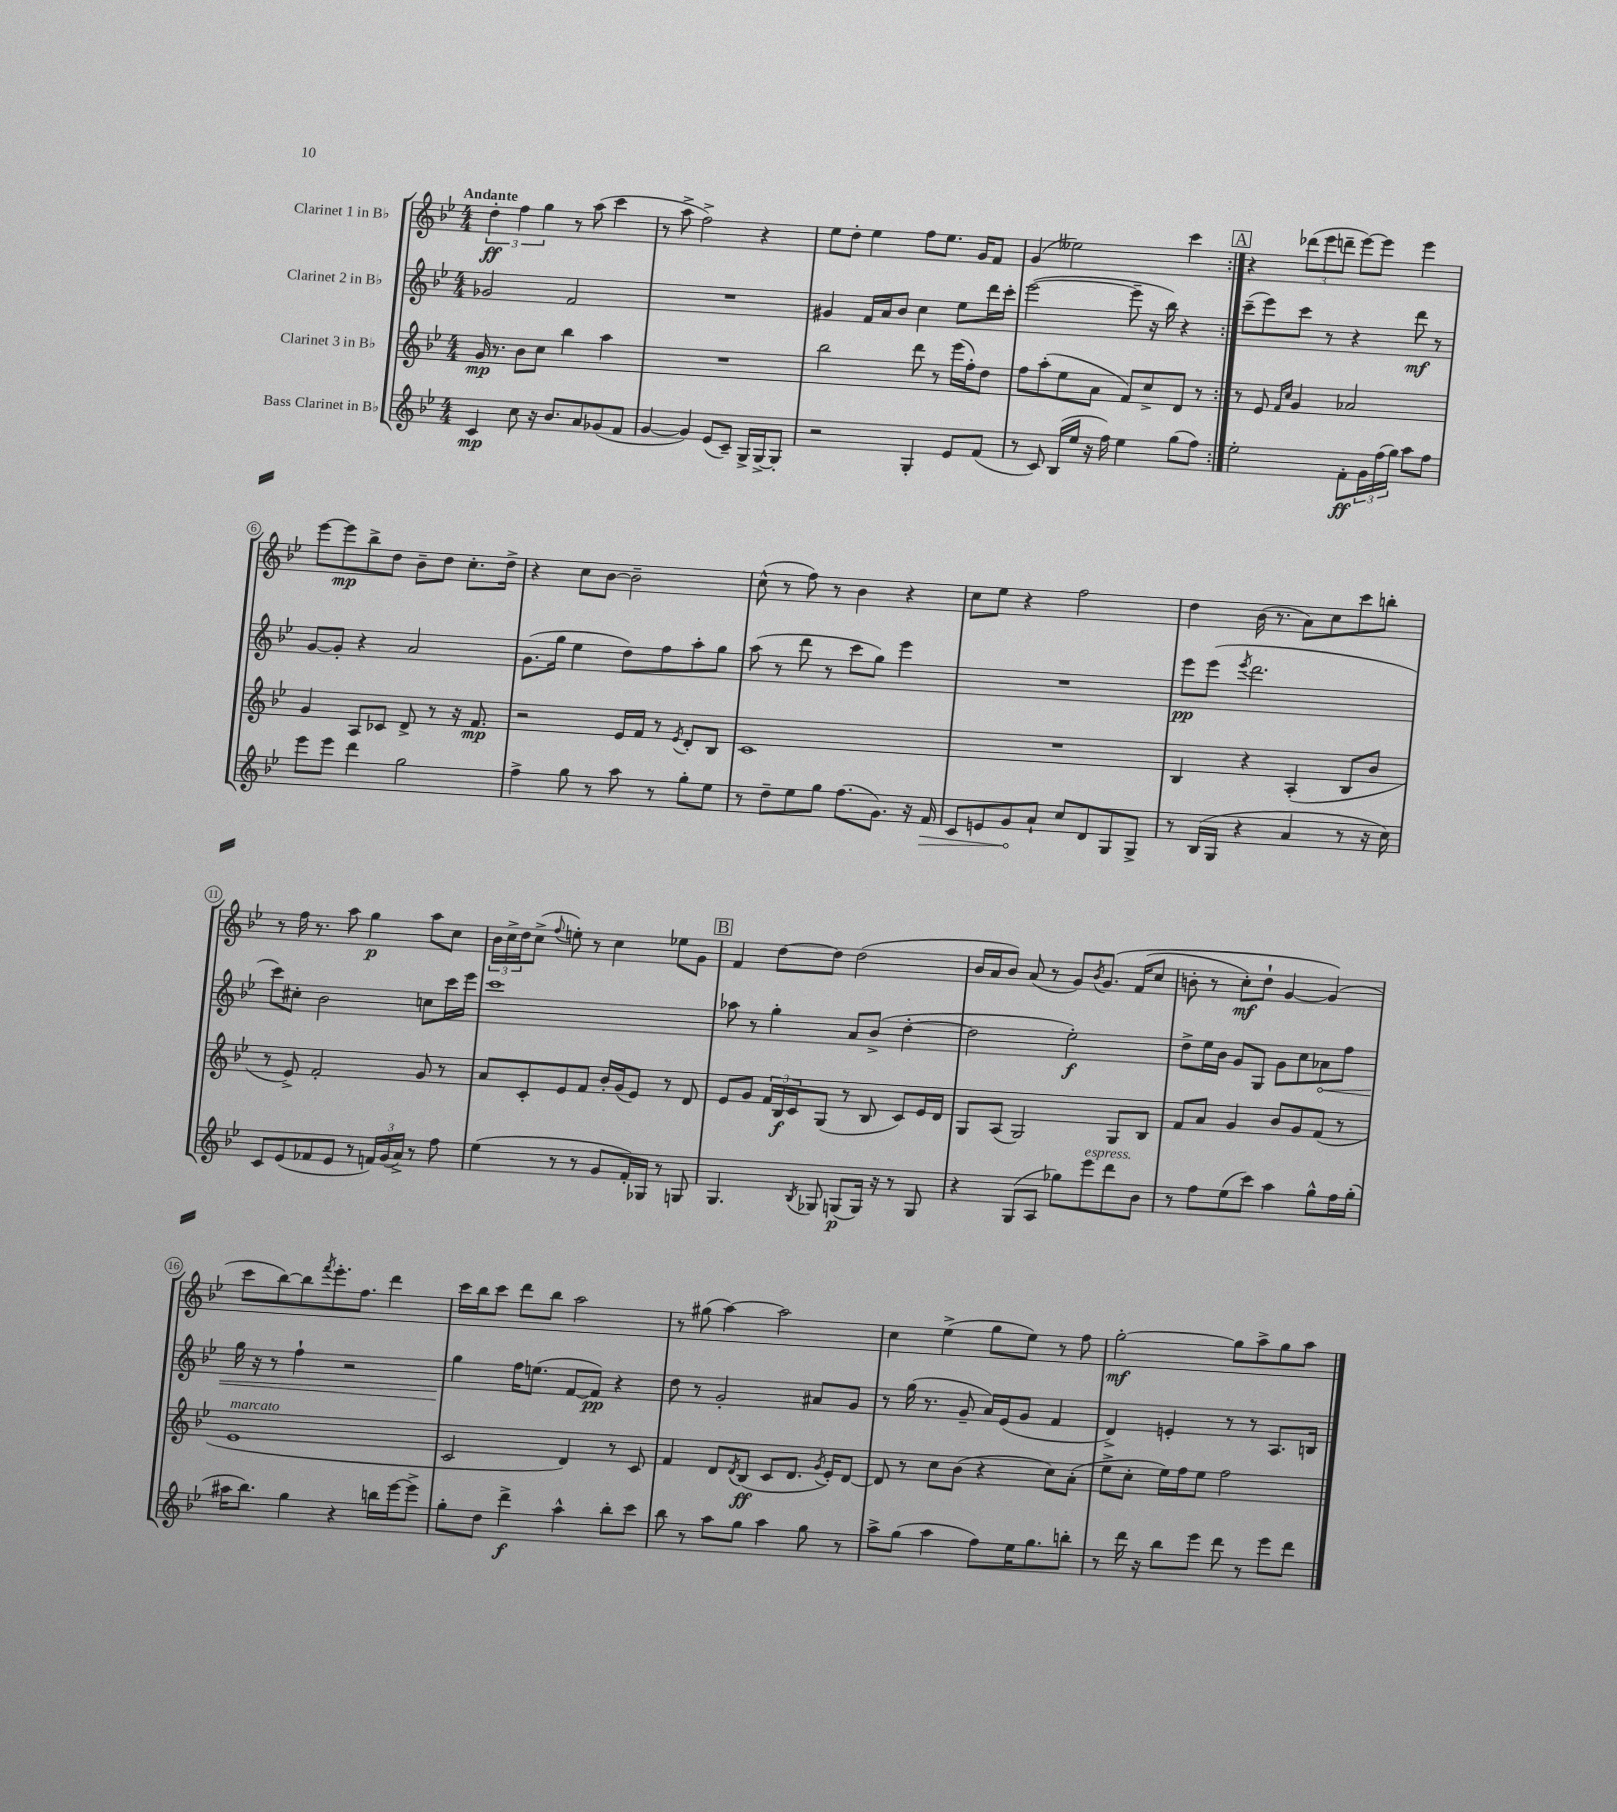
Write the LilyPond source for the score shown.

<<
\new StaffGroup <<
\new Staff = "s0" \with { instrumentName = "Clarinet 1 in Bb" } {
    \clef treble \key bes \major \numericTimeSignature \time 4/4 \tempo "Andante"
    \repeat volta 2 { \tuplet 3/2 { d''4-.\ff f''4 g''4 } r8 a''8( c'''4 |
    r8 a''8-> f''2->) r4 |
    ees''8 d''8-. ees''4 f''8 ees''8. g'16 f'8 |
    g'4( eeses''2) c'''4 | }
    \mark \markup { \box "A" } r4 \tuplet 3/2 { des'''8( ees'''8 d'''8-- } ees'''8~) ees'''8 ees'''4 |
    ees'''8~ ees'''8\mp bes''8-> d''8 bes'8-- d''8 c''8.-. d''16-> |
    r4 c''8 bes'8~ bes'2-- |
    c''8-^( r8 f''8) r8 bes'4 r4 |
    c''8 ees''8 r4 f''2 |
    d''4 bes'16( r8. a'8) c''8 c'''8 b''8-. |
    r8 f''16 r8. a''8 g''4\p a''8 c''8 |
    \tuplet 3/2 { bes'16 c''16-> d''16 } c''8->( \appoggiatura { f''8 } e''8-.) r8 c''4 ees''8 g'8 |
    \mark \markup { \box "B" } f'4 d''8~ d''8 d''2( |
    bes'16 a'16 bes'8) a'8( r8 g'8) \acciaccatura { bes'8 } g'8.\( f'16( c''8 |
    b'8-. r8 c''8-.\mf) d''8-! g'4~ g'4(\) |
    c'''8 bes''8~) bes''8 \acciaccatura { f'''8 } ees'''8.-. f''8. d'''4 |
    c'''16 bes''16 c'''8 d'''8 bes''8 a''2 |
    r8 gis''8( a''4~) a''2 |
    c''4 ees''4->( g''8 ees''8) r8 f''8 |
    g''2~-.\mf g''8 a''8-> g''8 a''8 \bar "|." |
}
\new Staff = "s1" \with { instrumentName = "Clarinet 2 in Bb" } {
    \clef treble \key bes \major \numericTimeSignature \time 4/4
    \repeat volta 2 { ges'2 f'2 |
    R1 |
    gis'4 f'16 a'16 bes'8 c''4 ees''8 d'''16 c'''16-. |
    ees'''2~( ees'''8-- r16 bes''16) r4 | }
    \mark \markup { \box "A" } c'''8--( ees'''8) c'''8 r8 r4 d'''8\mf r8 |
    g'8~ g'8-. r4 a'2 |
    g'8.( g''16 ees''4 d''8) f''8 a''8-. g''8 |
    a''8( r8 d'''8 r8 c'''8 g''8) ees'''4 |
    R1 |
    ees'''8\pp ees'''8( \acciaccatura { ees'''8 } d'''2. |
    c'''8) cis''8-. bes'2 c''8 c'''16 ees'''16 |
    c'''1 |
    \mark \markup { \box "B" } aes''8 r8 g''4-. a'8 bes'8->( d''4~-. |
    d''2 ees''2-.\f) |
    d''8-> ees''16 bes'16 g'8 g8 g'8 c''8 \once \override Hairpin.circled-tip = ##t aes'8\< f''8 |
    g''16 r16 r8 f''4-! r2 |
    g''4\! f''16 e''8.( f'8~ f'8\pp) r4 |
    d''8 r8 g'2-. ais'8 g'8 |
    r8 g''16( r8. g'8-- a'16) ees'16( g'8 f'4 |
    d'4->) e'4-. r8 r8 a8. b16 \bar "|." |
}
\new Staff = "s2" \with { instrumentName = "Clarinet 3 in Bb" } {
    \clef treble \key bes \major \numericTimeSignature \time 4/4
    \repeat volta 2 { g'16\mp r8. bes'8 c''8 bes''4 a''4 |
    R1 |
    bes''2 d'''8 r8 ees'''16( f''16-.) d''8 |
    f''8 a''8-.( ees''8 a'8 f'8) c''8-> d'8 r8 | }
    \mark \markup { \box "A" } r8 ees'8 \grace { f'16 c''16 } g'4 aes'2 |
    g'4 a8 ces'8 d'8-> r8 r16 f'8.\mp |
    r2 ees'16 f'16 r8 \acciaccatura { ees'8 } d'8-. bes8 |
    c'1 |
    R1 |
    bes4 r4 a4-.( bes8 bes'8 |
    r8 ees'8->) f'2-. g'8 r8 |
    a'8 c'8-. ees'8 f'8 bes'16-. g'16( ees'8) r8 d'8 |
    \mark \markup { \box "B" } ees'8 g'8 \tuplet 3/2 { f'16 bes16\f c'16 } g8( r8 bes8 c'8) ees'16 d'16 |
    g8 a8( g2) g8 bes8 |
    f'8 a'8 g'4 bes'8 g'8 f'8( r8 |
    ees'1^\markup { \italic "marcato" } |
    c'2 d'4) r8 c'8 |
    f'4 d'8 \acciaccatura { d'8 } bes8\ff( c'8 d'8. \acciaccatura { g'8 } ees'16-.) d'8~ |
    d'8 r8 c''8 bes'8( r4 c''8) a'8-.( |
    ees''8-> c''8-. ees''16) f''16 ees''8 f''2 \bar "|." |
}
\new Staff = "s3" \with { instrumentName = "Bass Clarinet in Bb" } {
    \clef treble \key bes \major \numericTimeSignature \time 4/4
    \repeat volta 2 { c'4\mp c''8 r16 bes'8. a'8 ges'8( f'8 |
    g'4~ g'4) ees'8( c'8--) g16-> g16~-> g8-. |
    r2 g4-. ees'8 f'8( |
    r8 c'8) bes16( ees''16 r16 f''16) ees''4 g''8( f''8) | }
    \mark \markup { \box "A" } ees''2-. f'8-.\ff \tuplet 3/2 { g'16 f''16( g''16) } a''8 f''8 |
    ees'''8 ees'''8 d'''4 g''2 |
    f''4-> g''8 r8 a''8 r8 g''8-. ees''8 |
    r8 d''8-- ees''8 g''8 f''8.( g'8.) r16 \once \override Hairpin.circled-tip = ##t f'16\> |
    c'8 e'8 g'8\! a'8-! c''8 d'8 g8 g8-> |
    r8 bes16( g16 r4 a'4 r8 r16 c''16) |
    c'8 ees'8( fes'8 ees'8 r8 \tuplet 3/2 { f'16) g'16( a'16->) } r8 f''8 |
    ees''4( r8 r8 g'8 f'16-.) ges16 r8 g8 |
    \mark \markup { \box "B" } g4. \acciaccatura { bes8 } ges8 g8\p( g16) r16 r8 g8 |
    r4 g8( a8 ges''8) ees'''8^\markup { \italic "espress." } d'''8 bes'8 |
    r8 f''8 ees''8( c'''8) a''4 g''8-^ f''16 g''16-.( |
    ais''16 bes''8.) g''4 r4 b''16 ees'''16~ ees'''8-> |
    g''8-. d''8 d'''4->\f a''4-^ bes''8-. c'''8 |
    bes''8 r8 a''8 g''8 a''4 g''8 r8 |
    a''8-> g''8( a''4 f''8) ees''16 g''8. b''8-. |
    r8 d'''16 r16 bes''8 ees'''8 d'''8 r8 ees'''8 d'''8 \bar "|." |
}
>>
>>
\layout { \context { \Score \override BarNumber.stencil = #(make-stencil-circler 0.1 0.3 ly:text-interface::print) } }
